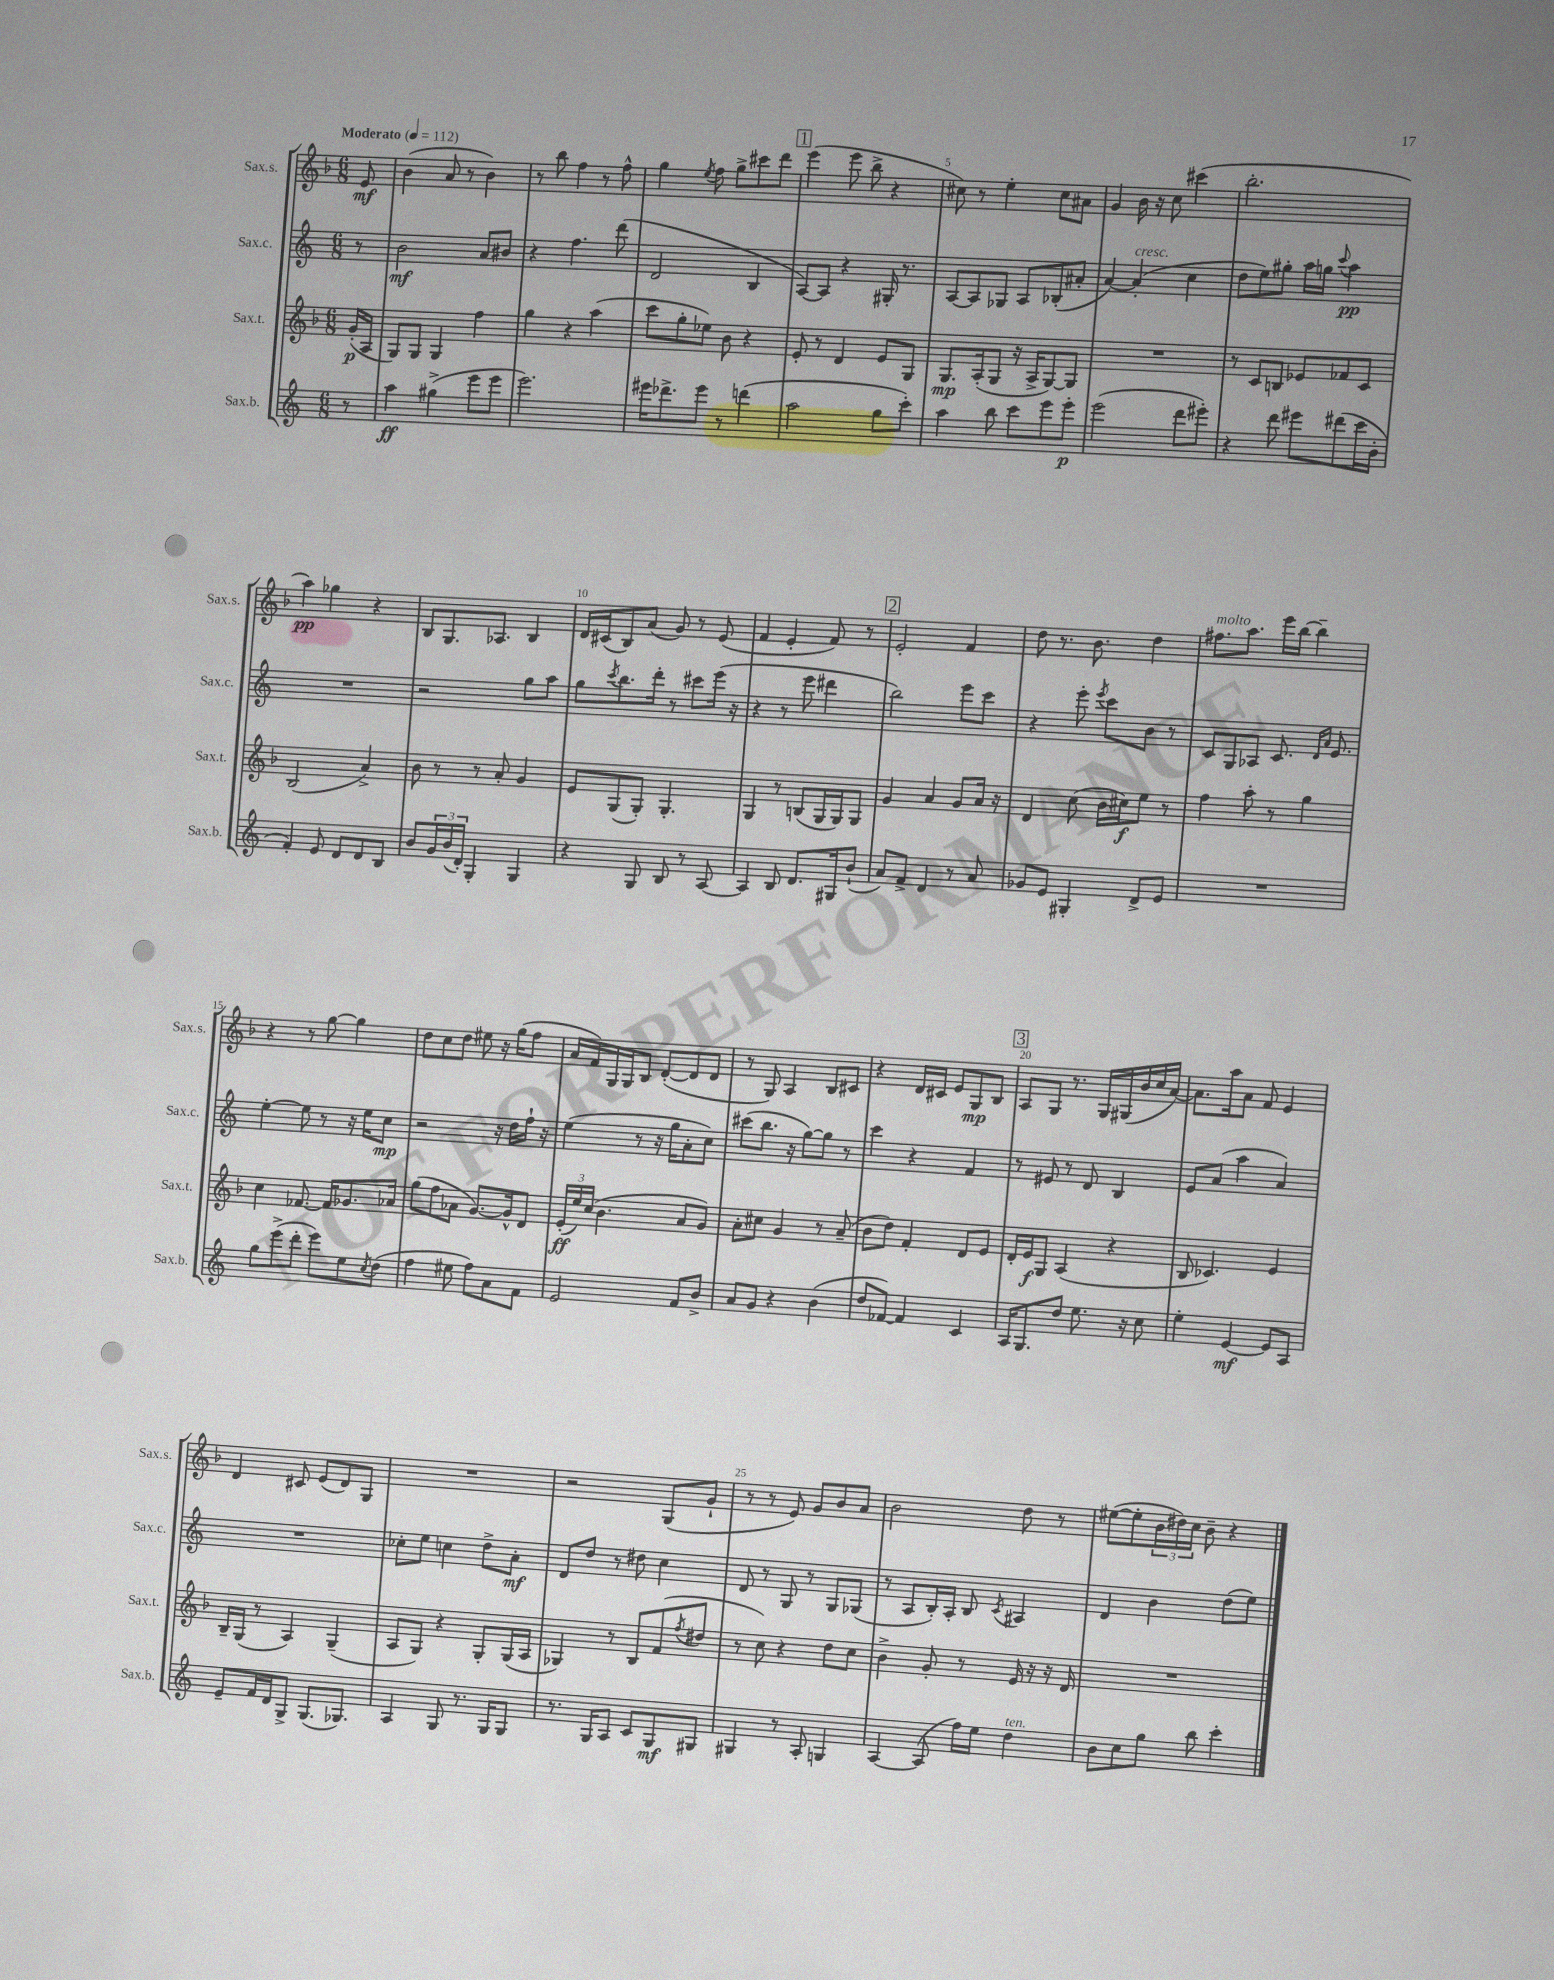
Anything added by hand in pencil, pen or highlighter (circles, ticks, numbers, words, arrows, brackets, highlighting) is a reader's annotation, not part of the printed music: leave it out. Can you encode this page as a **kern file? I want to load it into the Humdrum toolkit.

**kern	**kern	**kern	**kern
*staff4	*staff3	*staff2	*staff1
*clefG2	*clefG2	*clefG2	*clefG2
*k[]	*k[b-]	*k[]	*k[b-]
*M6/8	*M6/8	*M6/8	*M6/8
*MM112	*MM112	*MM112	*MM112
8r	(16g'/LL	8r	8e/
.	16A/JJ	.	.
=	=	=	=
4aa\	8G/L)	2b\	(4b-\
.	8G/J	.	.
(4gg#^\	4G/	.	8a/
.	.	.	8r
8eee\L	4ff\	8a/L	4b-\)
8eee\J	.	8b#/J	.
=	=	=	=
2.eee\)	4gg\	4r	8r
.	.	.	8bb-\
.	4r	4.ff\	4ff\
.	(4aa\	.	8r
.	.	(8ddd\	8ff^^\
=	=	=	=
16eee#\LK	8ccc\L	2d/	4gg\
8.ddd-^\	.	.	.
.	8gg'\	.	.
.	.	.	8qee/
8eee#\J	8ee-\J)	.	8ff\
8r	8b-\	.	8gg^\L
(4ddd\	4r	4B/	8ccc#\
.	.	.	8ddd\J
=	=	=	=
2aa\	8e'/	[8A/L)	(4eee\
.	8r	8A/]J	.
.	4d/	4r	8eee\
.	.	.	8bb-^\
8gg\L	8e/L	16G#'/	4r
.	.	8.r	.
8ccc'\J)	8G/J	.	.
=	=	=	=
4aa\	8.G/L	[8A/L	8cc#\)
.	.	8A/]	8r
.	(16A'/k	.	.
8bb\	8G/J	8G-/J	4ee'\
8ccc\L	16r	8A/L	.
.	16A^/LK	.	.
8eee\	[8G/)	(8B-'/	8cc#\L
8eee'\J	8G/]J	8a#'/J	8a#\J
=	=	=	=
(2eee\	2.r	[4a/)	4g/
.	.	(4a'/]	16b-\
.	.	.	16r
.	.	.	8cc\
8ddd\L	.	4cc\	(4ccc#\
8eee#'\J)	.	.	.
=	=	=	=
4r	8r	8dd\L	2.bb-'\
.	8c/L	8ee\)	.
8ddd\	8B/J	8gg#'\J	.
8eee#\L	8e-/L	16aa\LL	.
.	.	16gg\JJ	.
.	.	8qqccc/	.
(8ddd#\	8f-/	4aa\	.
16ccc\L	8c/J	.	.
16b'\JJ	.	.	.
=	=	=	=
4f'/)	(2B-/	2.r	4aa\)
8e/	.	.	4gg-\
8d/L	.	.	.
8d/	4a^/)	.	4r
8B/J	.	.	.
=	=	=	=
8b/L	8b-\	2r	8B-/L
24g/L	8r	.	8.G/
(24b/	.	.	.
24d'/JJ)	.	.	.
4G'/	8r	.	.
.	.	.	8.A-/J
.	8a'/	.	.
4G/	4g/	8gg\L	4B-/
.	.	8aa\J	.
=	=	=	=
4r	8e/L	8gg\L	16d/LL
.	.	.	(16c#/J
.	.	8qccc/	.
.	(8G/	8.bb\	8B-/)
8G/	8G'/J)	.	(8a/J
.	.	16ddd'\Jk	.
8B/	4.G'/	8r	8g/)
8r	.	8ccc#\L	8r
[8A/	.	(16eee\Jk	(8e/
.	.	16r	.
=	=	=	=
4A/]	4G/	4r	4f/
8B/	8r	8r	4e'/
8.d/L	(8B/L	8eee\	.
.	16G/L	4ddd#\	8f/)
16G#/k	16G/J)	.	.
(8b`/J	8G/J	.	8r
=	=	=	=
8a/L)	4g/	2bb\)	2e'/
8f^/J	.	.	.
4d/	4a/	.	.
8r	8g/L	8eee\L	4f/
8a/	16a/Jk	8ccc\J	.
.	16r	.	.
=	=	=	=
8g-/L	4d/	4r	8dd\
8e/J	.	.	8.r
4G#'/	(8cc\	8eee'\	.
.	.	.	8.b-\
.	.	8qeee/	.
.	16b-\LL	8ccc\L	.
.	16cc#\J)	.	.
8d^/L	8ee\J	8b\J	4dd\
8e/J	8r	8r	.
=	=	=	=
2.r	4ff\	8c/L	8.ff#\L
.	.	8G/	.
.	.	.	8.aa\J
.	8aa'\	8A-/J	.
.	8r	8.c/	16eee\LL
.	.	.	[16bb-\JJ
.	4gg\	.	4bb-~\]
.	.	16qqd/LL	.
.	.	16qqa/JJ	.
.	.	8.e/	.
=	=	=	=
8gg\L	4cc\	[4ee'\	4r
(8eee^\	.	.	.
8ddd'\J	[8.f-/	8ee\]	8r
8eee\L)	.	8r	[8gg\
.	16f-/]LK	.	.
8ee\	8.g-/	16r	4gg\]
.	.	16ee\LK	.
8qcc/	.	.	.
(8dd\J	.	8cc\J	.
.	16a-/Jk	.	.
=	=	=	=
4ff\	(8gg\L	2r	8dd\L
.	8ff\	.	8cc\
8ee#\	8a-\J	.	8dd\J
8ff\L)	[8.g/L)	.	8ee#\
8a\	.	16r	16r
.	16g^^/]k	16dd\LL	(16gg\LK
8f\J	8d/J	16ff`\JJ	8ff\J
.	.	16r	.
=	=	=	=
2e/	(24e'/LL	(4ee\	16a/LL
.	24ee/)	.	.
.	.	.	16f/)
.	(24cc/JJ	.	.
.	4.b-\	.	16G/
.	.	.	16G/J
.	.	8r	8B-/J
.	.	16r	([8d'/L
.	.	16gg\LK	.
8f/L	8a/L	8a'\	8d/]
8b^/J	8g/J)	8cc\J)	8d/J
=	=	=	=
8a/L	8a'\L	(8ccc#\L	8r
8g/J	8cc#\J	8.bb\J	8G/)
4r	4g/	.	4A/
.	.	16r	.
.	.	[8gg\L)	.
(4b\	8r	8gg\]J	8B-/L
.	(8a~/	8r	8c#/J
=	=	=	=
8dd/L	8b-\L	4ccc\	4r
[8f-/J)	8dd\J)	.	.
4f-/]	4f'/	4r	16d/LL
.	.	.	16c#/JJ
.	.	.	8e/L
4c/	8d/L	4f/	8G/
.	8e/J	.	8B-/J
=	=	=	=
16A/LK	16d'/LL	8r	8A/L
8.G/	16e/J	.	.
.	8G/J	8e#/	8G/J
8dd/J	(4A/	8r	8.r
8.ee\	.	8d/	.
.	.	.	16G/LL
.	4r	4B/	(16G#/
16r	.	.	16b-/
8cc\	.	.	16cc/
.	.	.	[16a/JJ)
=	=	=	=
4ee'\	8B-/	8e/L	8.a\]L
.	4.c-/)	(8a/J	.
.	.	.	16aa\k
[4e/	.	4aa\	8a\J
.	.	.	8f/
8e/]L	4e/	4a/)	4e/
8A/J	.	.	.
=	=	=	=
8e~/L	16B-~/LL	2.r	4d/
.	(16G/JJ	.	.
16f/L	8r	.	.
16d/J	.	.	.
8G^/J	4A/)	.	8c#/
(8.G/L	.	.	(8e/L
.	(4G~/	.	8d/)
8.G-/J)	.	.	.
.	.	.	8G/J
=	=	=	=
4A/	8A/L	8cc-'\L	2.r
.	8G/J)	8ee\J	.
8G/	4r	4cc\	.
8.r	.	.	.
.	8G'/L	8dd^\L	.
16G/LK	.	.	.
8G/J	(16G/L	8a'\J	.
.	16A/JJ	.	.
=	=	=	=
8.r	4G-/)	8d/L	2r
.	.	8dd/J	.
16G/LK	.	.	.
8A/J	8r	8r	.
8c/L	8B-/L	8dd#\	.
8G/	(8f/	4cc\	(8G/L
.	8qff/	.	.
8G#/J	8dd#/J	.	8g`/J
=	=	=	=
4G#/	8r	8d/	8r
.	8cc\)	8r	8r
8r	4r	8G/	8e/)
8A'/	.	8r	8g/L
4G/	8dd\L	8G/L	8b-/
.	8cc\J	(8G-/J	8a/J
=	=	=	=
[4A/	4b-^\	8r	2b-\
.	.	8A/L	.
(8A/]	8g'/	16B'/L)	.
.	.	16A'/JJ	.
16ff\LL)	8r	8B/	.
16ee\JJ	.	.	.
.	.	8qc/	.
4dd\	16e/	4A#/	8dd\
.	16r	.	.
.	16r	.	8r
.	16d/	.	.
=	=	=	=
8b\L	2.r	4d/	([8ee#\L
8cc\	.	.	8ee#'\]
8gg\J	.	4b\	24b-\L
.	.	.	24dd#\)
.	.	.	24cc\JJ
8bb\	.	.	8b-~\
4ccc'\	.	(8dd\L	4r
.	.	8ee\J)	.
==	==	==	==
*-	*-	*-	*-
